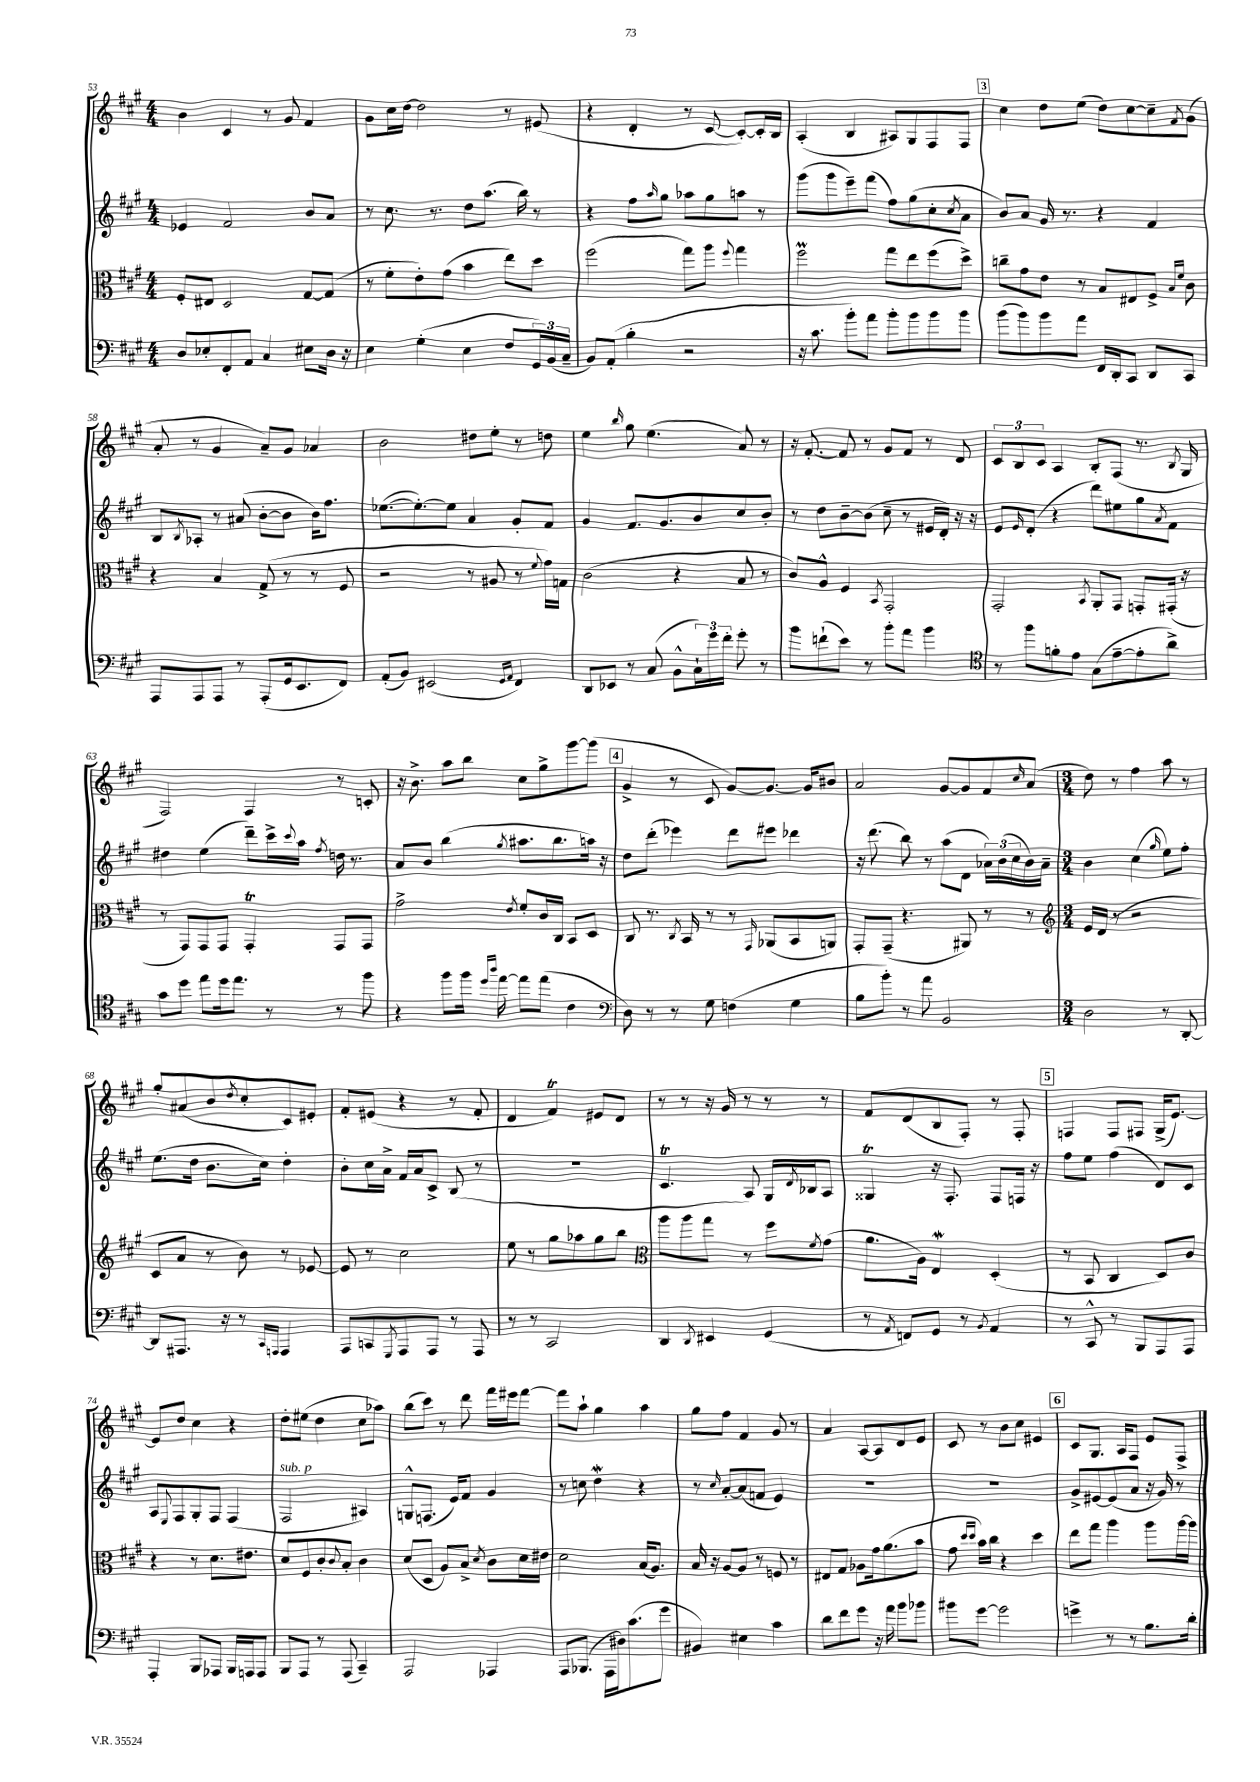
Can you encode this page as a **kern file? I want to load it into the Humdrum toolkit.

**kern	**kern	**kern	**kern
*staff4	*staff3	*staff2	*staff1
*clefF4	*clefC3	*clefG2	*clefG2
*k[f#c#g#]	*k[f#c#g#]	*k[f#c#g#]	*k[f#c#g#]
*M4/4	*M4/4	*M4/4	*M4/4
8D	8F#'	4e-	4b
8E-'	8E#	.	.
8FF#'	2D	2f#	4c#
8AA	.	.	.
4C#	.	.	8r
.	.	.	8g#
8E#	[8G#	8b	4f#
16D	(8G#]	8a	.
16r	.	.	.
=	=	=	=
4E	8r	8r	8g#
.	8f#'	8.cc#	16cc#
.	.	.	[16dd
(4G#'	8e')	.	2dd]
.	.	8.r	.
.	(8g#	.	.
4E	4b	8dd	.
.	.	(8.aa	.
8F#	8ee)	.	8r
.	.	16bb)	.
24GG#)	8dd	8r	(8e#
(24BB	.	.	.
24C#~	.	.	.
=	=	=	=
8BB)	(2ff#	4r	4r
(8AA'	.	.	.
4B'	.	8ff#	4d'
.	.	16qqaa	.
.	.	8gg#	.
2r	8gg#)	8aa-	8r
.	8aa	8gg#	[8c#
.	8qqff#	.	.
.	4gg#	8aa	8c#'_)
.	.	8r	16c#']
.	.	.	16B
=	=	=	=
16r	2ff#	(8ggg#	(4A'
8.c#	.	.	.
.	.	8ggg#	.
8b')	.	8eee~)	4B
8a	.	(8fff#	.
8b'	8gg#	8ff#)	8A#)
8b	8ee	(8gg#	8G#
8b	(8ff#	8cc#'	8F#
.	.	8qcc#	.
8b	8dd^)	8a	8F#
=	=	=	=
(8b	8cc~	8b)	4cc#
8b)	8g#	8a	.
8b	8e	16g#	8dd
.	.	8.r	.
8a	8r	.	(8ee
16FF#	8B	4r	8dd)
16DD'	.	.	.
8CC#	8E#	.	[8cc#
8DD	8F#^	4f#	8cc#~]
.	16qqB	.	.
.	16qqf#	.	8qf#
8CC#	8c#	.	(8g#
=	=	=	=
8AAA	4r	8B	8a'
.	.	8qB	.
8AAA	.	8A-'	8r
8AAA	4B	8r	4g#
8r	.	(8a#	.
(8AAA'	(8G#^	[8b'	8a~)
16GG#	8r	8b]	8g#
8.EE	.	.	.
.	8r	16b)	4a-
.	.	8.ff#	.
8FF#)	8F#	.	.
=	=	=	=
(8AA'	2r	([8.ee-	2b
8BB)	.	.	.
.	.	8.ee-'_)	.
(2EE#	.	.	.
.	.	8ee-]	.
.	8r	4a	8dd#
.	8A#	.	8ee'
16qqGG#	.	.	.
16qqAA	.	.	.
4FF#)	8r	8g#'	8r
.	8qqf#	.	.
.	16g#)	8f#	8dd
.	16G	.	.
=	=	=	=
8DD	(2c#	4g#	4ee
8EE-	.	.	.
.	.	.	16qqbb
8r	.	8.f#	8gg#
(8C#	.	.	(4.ee
.	.	8.g#	.
8BB^^	4r	.	.
24C#`)	.	8b	.
24g#	.	.	.
24f#'	.	.	.
8g#'	8B	8cc#	8a)
8r	8r	8b'	8r
=	=	=	=
8b	8c#)	8r	16r
.	.	.	[8.f#'
(8f`	8A^^	8dd	.
8e)	4F#	[8b~	8f#]
8r	.	(8b]	8r
.	8qBB	.	.
8b'	2GG#'	8cc#~	8g#
8a	.	8r	8f#
4b	.	16e#	8r
.	.	16d')	.
.	.	16r	8d
.	.	16r	.
=	=	=	=
*clefC4	*	*	*
8r	2GG#'	8e	12c#
.	.	.	12B
.	.	16qqe	.
8ff#	.	(8d'	.
.	.	.	12c#
8f'	.	4r	4A
8e	.	.	.
.	8qBB	.	.
(8G#	8AA'	8ddd)	8B'
[8e~	8GG#	8ee#	(8F#
8e']	8GG'	8gg#	8.r
.	.	8qa	.
8a^)	(16GG#'	8f#	.
.	.	.	8qB
.	16r	.	16G#
=	=	=	=
8g#	8r	4dd#	2F#)
8dd	8GG#)	.	.
8ee	8GG#	(4ee	.
16dd	8GG#	.	.
8.ee	.	.	.
.	4GG#'	8ddd~)	4F#
8r	.	16ccc#^	.
.	.	8qqccc#	.
.	.	16aa	.
.	.	8qff#	.
8r	8GG#	16dd	8r
.	.	8.r	.
8ff#	8GG#	.	8c'
=	=	=	=
4r	2g#^	8a	16r
.	.	.	8.b^
.	.	8b	.
8ff#	.	(4bb	8aa
16ff#	.	.	8bb
16qqdd	.	.	.
16qqaa	.	.	.
[16ee	.	.	.
.	8qe	8qgg#	.
8ee]	8f#'	8.aa#	8cc#
(8ee	16c#	.	8gg#^
.	16C#	8.bb	.
4c#	8BB	.	[8ggg#
.	8D	16aa)	(8ggg#]
.	.	16r	.
=	=	=	=
*clefF4	*	*	*
8D)	8C#	8dd	4g#^
8r	8.r	(8ddd'	.
8r	.	4eee-)	8r
.	8qC#	.	.
.	16BB	.	.
8G#	8r	.	8c#
(4F	8r	8ddd	[8g#)
.	16qqGG#	.	.
.	(8AA-	8eee#	8.g#_
4G#	8BB	4ddd-	.
.	.	.	16g#]
.	8AA)	.	8b#
=	=	=	=
8B	8GG#'	16r	2a
.	.	(8.ddd	.
8b')	(8GG#~	.	.
8r	4.r	8bb)	.
8a	.	8r	.
2BB	.	(8aa	[8g#
.	8AA#)	8d	8g#]
.	8r	24a-)	8f#
.	.	(24b	.
.	.	24cc#	.
.	.	.	16qqcc#
.	8r	16b)	(8a
.	.	16a-~	.
=	=	=	=
*	*clefG2	*	*
*M3/4	*M3/4	*M3/4	*M3/4
2D	16e	4b	8dd)
.	(16d	.	.
.	8r	.	8r
.	2r	(4cc#	4ff#
.	.	16qqgg#	.
8r	.	8ee)	8aa
[8DD'	.	8ff#'	8r
=	=	=	=
8DD]	8c#	(8.ee	8gg#'
8.AAA#	8a	.	(8a#
.	.	16dd	.
.	8r	8.b	8b
16r	.	.	.
.	.	.	8qdd
8r	8b)	.	8cc#'
.	.	16cc#)	.
16qqCC#	.	.	.
16qqAAA	.	.	.
4AAA	8r	4dd'	8c#)
.	[8e-	.	8e#'
=	=	=	=
8AAA	8e-]	8b'	8f#'
8CC	8r	16cc#	(8e#
.	.	16a^	.
8qGGG#	.	.	.
8AAA	2cc#	16f#	4r
.	.	16a	.
8AAA	.	8c#^	.
8r	.	(8B	8r
8AAA	.	8r	8f#'
=	=	=	=
8r	8ee	2.r	4d
8r	8r	.	.
2CC#	8gg#	.	4f#)
.	8aa-	.	.
.	8gg#	.	8e#
.	8bb	.	8d
=	=	=	=
*	*clefC3	*	*
4DD	8aa	4.c#	8r
.	8aa	.	8r
8qDD	.	.	.
4EE#	8gg#	.	16r
.	.	.	16g#
.	8r	8A)	8r
(4GG#	8ff#	16G#	8r
.	.	8qd	.
.	.	16B-	.
.	8qf#	.	.
.	(8g#	8A	8r
=	=	=	=
8r	8.a	4G##	8f#
8qAA	.	.	.
8FF)	.	.	(8d
.	16A)	.	.
8GG#	4E	16r	8B
.	.	8.F#'	.
8r	.	.	8F#')
8qBB	.	.	.
4AA	(4D'	8F#	8r
.	.	16F	8F#'
.	.	16r	.
=	=	=	=
8r	8r	8ff#	4F
8CC#^^	8BB	8ee	.
8r	4C#	(4ff#	8F
8BBB	.	.	8F#
8AAA	8D)	8d)	(16G#^
.	.	.	[8.e)
8AAA	8c#	8c#	.
=	=	=	=
4AAA'	4r	8A	8e]
.	.	8qqE	.
.	.	8F#	8dd
8BBB	8r	8G#'	4cc#
8AAA-	8.d	8F#	.
16BBB	.	(4F#	4r
16AAA	8.e#	.	.
8AAA	.	.	.
=	=	=	=
8BBB	8d	2F#	8dd'
8AAA	8F#	.	(8ee#
8r	8c#'	.	4dd
.	8qqc#	.	.
(8AAA	8B'	.	.
4CC#~)	4c#	4A#)	8cc#
.	.	.	8aa-)
=	=	=	=
2AAA	(8d	8G^^	(8bb
.	8D	(8.F	8ccc#)
.	8A)	.	8r
.	.	16e)	.
.	8B^	8f#	8ddd
.	8qd	.	.
4AAA-	8c#	4g#	16fff#
.	.	.	16eee#
.	16d	.	[8fff#
.	16e#	.	.
=	=	=	=
8AAA	2d	8r	8fff#]
(8.BBB-	.	8cc	8aa`
.	.	4dd	4gg#
16AAA	.	.	.
16D#)	.	.	.
(8.c#	.	.	.
.	(16B	4r	4aa
.	8.A)	.	.
8g#	.	.	.
=	=	=	=
4BB#)	16B	8r	8gg#
.	16r	.	.
.	.	16qqcc#	.
.	[8A	[8a'	8ff#
4E#	8A]	(8a]	4f#
.	8r	8f	.
4c#	8F	4e)	8g#
.	8r	.	8r
=	=	=	=
8d	8E#	2.r	4a
8f#	8G#	.	.
8g#	8A-	.	[8A
16r	16g#	.	8A]
16a	(8.a	.	.
8b	.	.	8d
8b-	8b	.	8e
=	=	=	=
8b#	8g#	2.r	8c#
.	16qqdd	.	.
.	16qqdd	.	.
[8g#	16b)	.	8r
.	16cc#	.	.
2g#]	4r	.	8b
.	.	.	8cc#
.	4dd	.	4e#
=	=	=	=
4g^	8ee	8g#^	8c#
.	8gg#	[8e#	8.G#
8r	4aa	(8e#]	.
.	.	.	16A
8r	.	8a	8F#
8.B	8aa	16r	8e
.	.	16g#)	.
.	[16aa	8r	8F#^
16d'	16aa]	.	.
==	==	==	==
*-	*-	*-	*-
